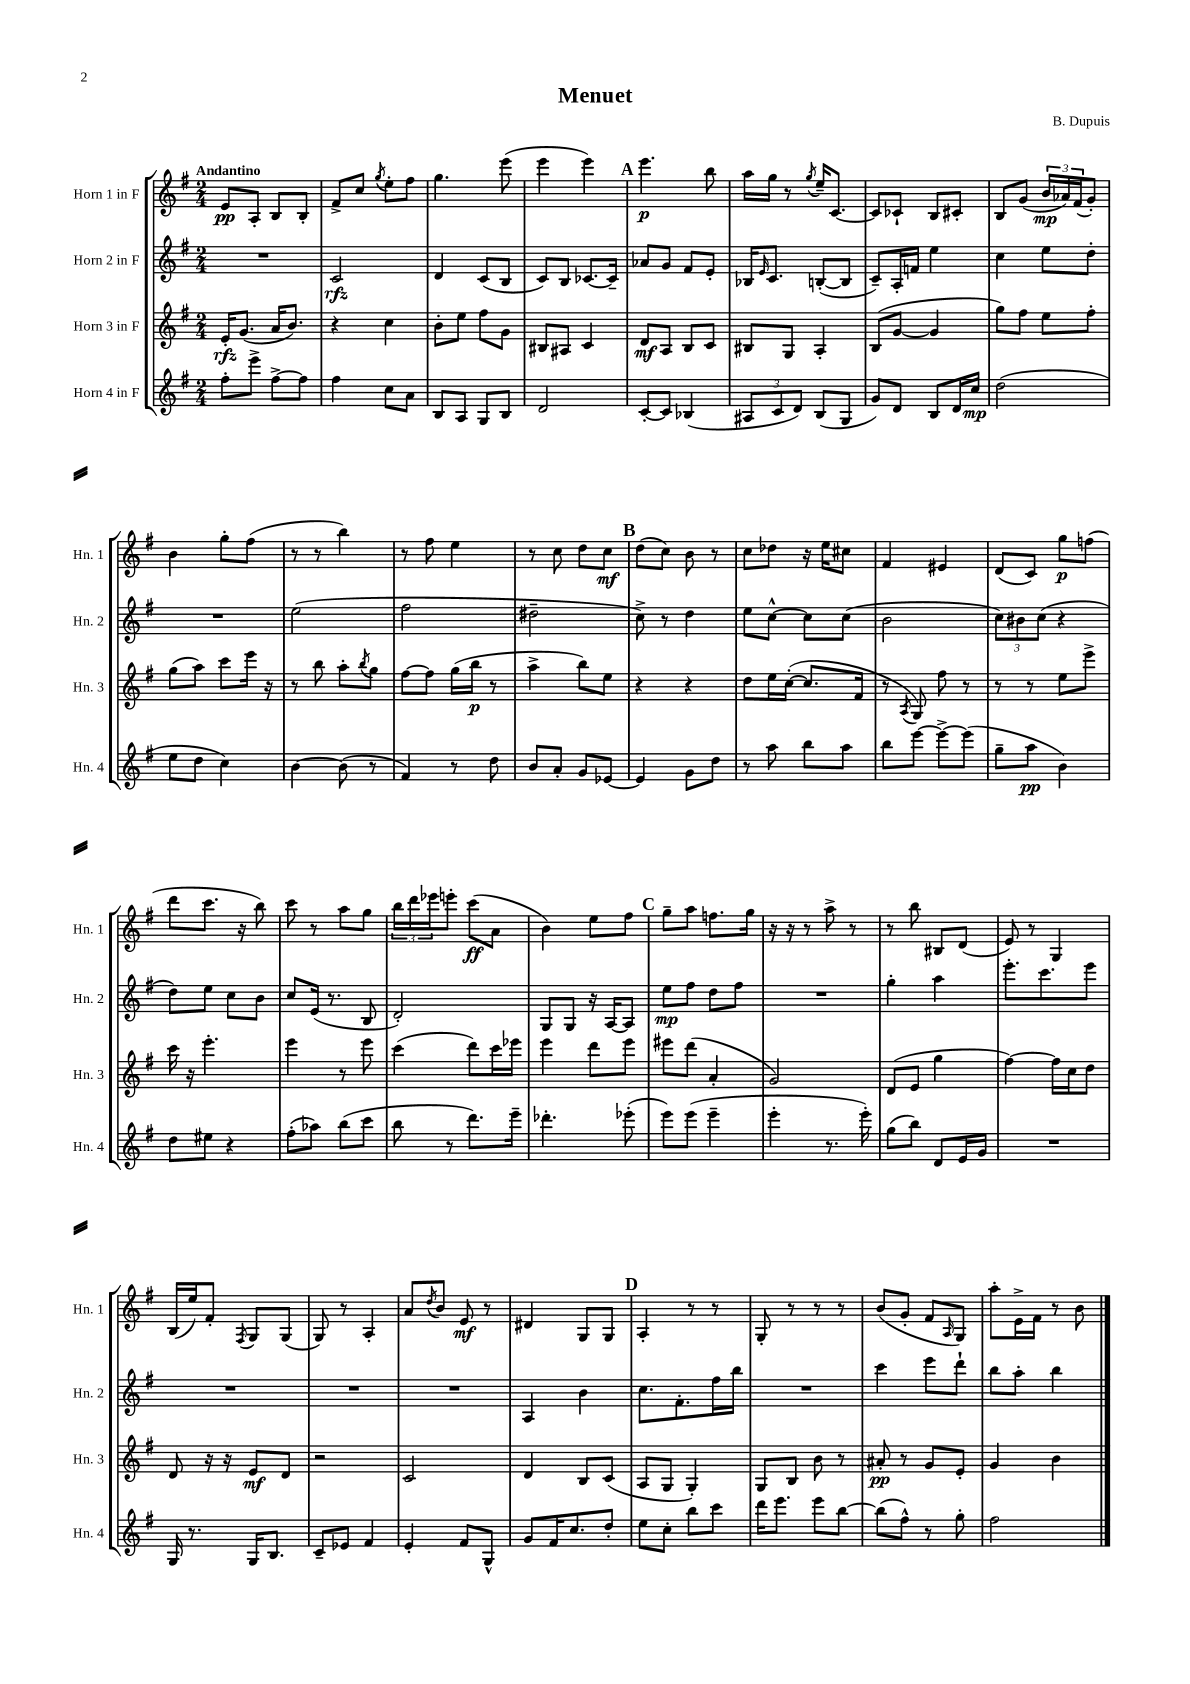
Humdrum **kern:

**kern	**kern	**kern	**kern
*staff4	*staff3	*staff2	*staff1
*clefG2	*clefG2	*clefG2	*clefG2
*k[f#]	*k[f#]	*k[f#]	*k[f#]
*M2/4	*M2/4	*M2/4	*M2/4
8ff#'\L	16e'/LK	2r	8e/L
.	(8.g/J	.	.
8eee^\J	.	.	8A'/J
[8ff#^\L	16a/LK	.	8B/L
.	8.b/J)	.	.
8ff#\]J	.	.	8B'/J
=	=	=	=
4ff#\	4r	2c/	8f#^/L
.	.	.	8cc/J
.	.	.	8qgg/
8cc\L	4cc\	.	8ee'\L
8a\J	.	.	8ff#\J
=	=	=	=
8B/L	8b'\L	4d/	4.gg\
8A/J	8ee\J	.	.
8G/L	8ff#\L	(8c/L	.
8B/J	8g\J	8B/J	(8eee\
=	=	=	=
2d/	8B#/L	8c/L)	4eee\
.	8A#/J	8B/J	.
.	4c/	[8.c-/L	4eee\)
.	.	16c-~/]Jk	.
=	=	=	=
[8c'/L	8d/L	8a-/L	4.eee\
8c/]J	8A/J	8g/J	.
(4B-/	8B/L	8f#/L	.
.	8c/J	8e'/J	8bb\
=	=	=	=
12A#/L	8B#/L	16B-/LK	16aa\LL
.	.	16qqe/	.
.	.	8.c/J	16gg\JJ
12c/	.	.	.
.	8G/J	.	8r
12d/J)	.	.	.
.	.	.	8qgg/
(8B/L	4A'/	([8B'/L	16ee~/LK
.	.	.	[8.c/J
8G/J	.	8B/]J	.
=	=	=	=
8g/L)	(8B/L	8c~/L)	8c/]L
8d/J	[8g/J	16A'/L	8c-`/J
.	.	16f/JJ	.
8B/L	4g/]	4ee\	8B/L
16d/L	.	.	8c#'/J
16cc/JJ	.	.	.
=	=	=	=
(2dd\	8gg\L)	4cc\	8B/L
.	8ff#\J	.	(8g/J
.	8ee\L	8ee\L	24b/LL
.	.	.	24a-/)
.	.	.	(24f#/J
.	8ff#'\J	8dd'\J	8g'/J)
=	=	=	=
8ee\L	(8gg\L	2r	4b\
8dd\J	8aa\J)	.	.
4cc\)	8ccc\L	.	8gg'\L
.	16eee\Jk	.	(8ff#\J
.	16r	.	.
=	=	=	=
[4b\	8r	(2ee\	8r
.	8bb\	.	8r
(8b\]	8aa'\L	.	4bb\)
.	8qbb/	.	.
8r	8gg\J	.	.
=	=	=	=
4f#/)	[8ff#\L	2ff#\	8r
.	8ff#\]J	.	8ff#\
8r	(16gg\LL	.	4ee\
.	16bb\JJ	.	.
8dd\	8r	.	.
=	=	=	=
8b/L	4aa^\	2dd#~\	8r
8a'/J	.	.	8cc\
8g/L	8bb\L)	.	8dd\L
[8e-/J	8ee\J	.	8cc\J
=	=	=	=
4e-/]	4r	8cc^\)	(8dd\L
.	.	8r	8cc\J)
8g\L	4r	4dd\	8b\
8dd\J	.	.	8r
=	=	=	=
8r	8dd\L	8ee\L	8cc\L
8aa\	16ee\L	[8cc^^\J	8dd-\J
.	([16cc'\JJ	.	.
8bb\L	8.cc/]L	8cc\]L	16r
.	.	.	16ee\LK
8aa\J	.	(8cc\J	8cc#\J
.	16f#/Jk	.	.
=	=	=	=
8bb\L	8r	2b\	4f#/
.	8qA/	.	.
[8eee\J	8G/)	.	.
8eee^\_L	8ff#\	.	4e#/
(8eee\]J	8r	.	.
=	=	=	=
8gg~\L	8r	12cc\L)	(8d/L
.	.	12b#\	.
8aa\J	8r	.	8c/J)
.	.	(12cc\J	.
4b\)	8ee\L	4r	8gg\L
.	8eee^\J	.	(8ff\J
=	=	=	=
8dd\L	16ccc\	8dd\L)	8ddd\L
.	16r	.	.
8ee#\J	4.eee'\	8ee\J	8.ccc\J
4r	.	8cc\L	.
.	.	.	16r
.	.	8b\J	8bb\)
=	=	=	=
(8ff#'\L	4eee\	8cc/L	8ccc\
8aa-\J)	.	(16e/Jk	8r
.	.	8.r	.
(8bb\L	8r	.	8aa\L
8ccc\J	8eee\	8B/	8gg\J
=	=	=	=
8bb\	(4ccc\	2d'/)	24bb\LL
.	.	.	24ddd\
.	.	.	24eee-\J
8r	.	.	8eee'\J
8.ddd\L)	8ddd\L)	.	(8ccc\L
.	16ccc\L	.	8a\J
16eee~\Jk	16eee-\JJ	.	.
=	=	=	=
4.ddd-'\	4eee\	8G/L	4b\)
.	.	8G/J	.
.	8ddd\L	16r	8ee\L
.	.	[16A/LK	.
(8eee-'\	8eee\J	8A/]J	8ff#\J
=	=	=	=
8eee\L)	8eee#\L	8ee\L	8gg~\L
(8eee\J	(8ddd\J	8ff#\J	8aa\J
4eee~\	4a'/	8dd\L	8.ff\L
.	.	8ff#\J	.
.	.	.	16gg\Jk
=	=	=	=
4eee'\	2g/)	2r	16r
.	.	.	16r
.	.	.	8r
8.r	.	.	8aa^\
.	.	.	8r
16eee'\)	.	.	.
=	=	=	=
(8gg\L	(8d/L	4gg'\	8r
8bb\J)	8e/J	.	8bb\
8d/L	4gg\	4aa\	8B#/L
16e/L	.	.	(8d/J
16g/JJ	.	.	.
=	=	=	=
2r	[4ff#\)	8.eee'\L	8e/)
.	.	.	8r
.	.	8.ccc\	.
.	16ff#\]LL	.	4G/
.	16cc\J	.	.
.	8dd\J	8eee\J	.
=	=	=	=
16G/	8d/	2r	(16B/LL
8.r	.	.	16ee/J)
.	16r	.	8f#'/J
.	16r	.	.
.	.	.	8qF#/
16G/LK	8e/L	.	8G/L
8.B/J	.	.	.
.	8d/J	.	(8G/J
=	=	=	=
8c~/L	2r	2r	8G/)
8e-/J	.	.	8r
4f#/	.	.	4A'/
=	=	=	=
4e'/	2c/	2r	8a/L
.	.	.	8qdd/
.	.	.	8b/J
8f#/L	.	.	8e/
8G^^/J	.	.	8r
=	=	=	=
8g/L	4d/	4A/	4d#/
16f#/K	.	.	.
8.cc/	.	.	.
.	8B/L	4b\	8G/L
8dd'/J	(8c/J	.	8G/J
=	=	=	=
8ee\L	8A/L	8.cc\L	4A'/
8cc'\J	8G/J	.	.
.	.	8.f#'\	.
8bb\L	4G'/)	.	8r
8ccc\J	.	16ff#\L	8r
.	.	16bb\JJ	.
=	=	=	=
16ddd\LK	8G/L	2r	8G'/
8.eee\J	.	.	.
.	8B/J	.	8r
8eee\L	8b\	.	8r
[8bb\J	8r	.	8r
=	=	=	=
(8bb\]L	8a#'/	4ccc\	(8b/L
8ff#^^\J)	8r	.	8g'/J
8r	8g/L	8eee\L	8f#/L
.	.	.	16qqA/
8gg'\	8e'/J	8ddd`\J	8G/J)
=	=	=	=
2ff#\	4g/	8bb\L	8aa'\L
.	.	8aa'\J	16e^\L
.	.	.	16f#\JJ
.	4b\	4bb\	8r
.	.	.	8b\
==	==	==	==
*-	*-	*-	*-
